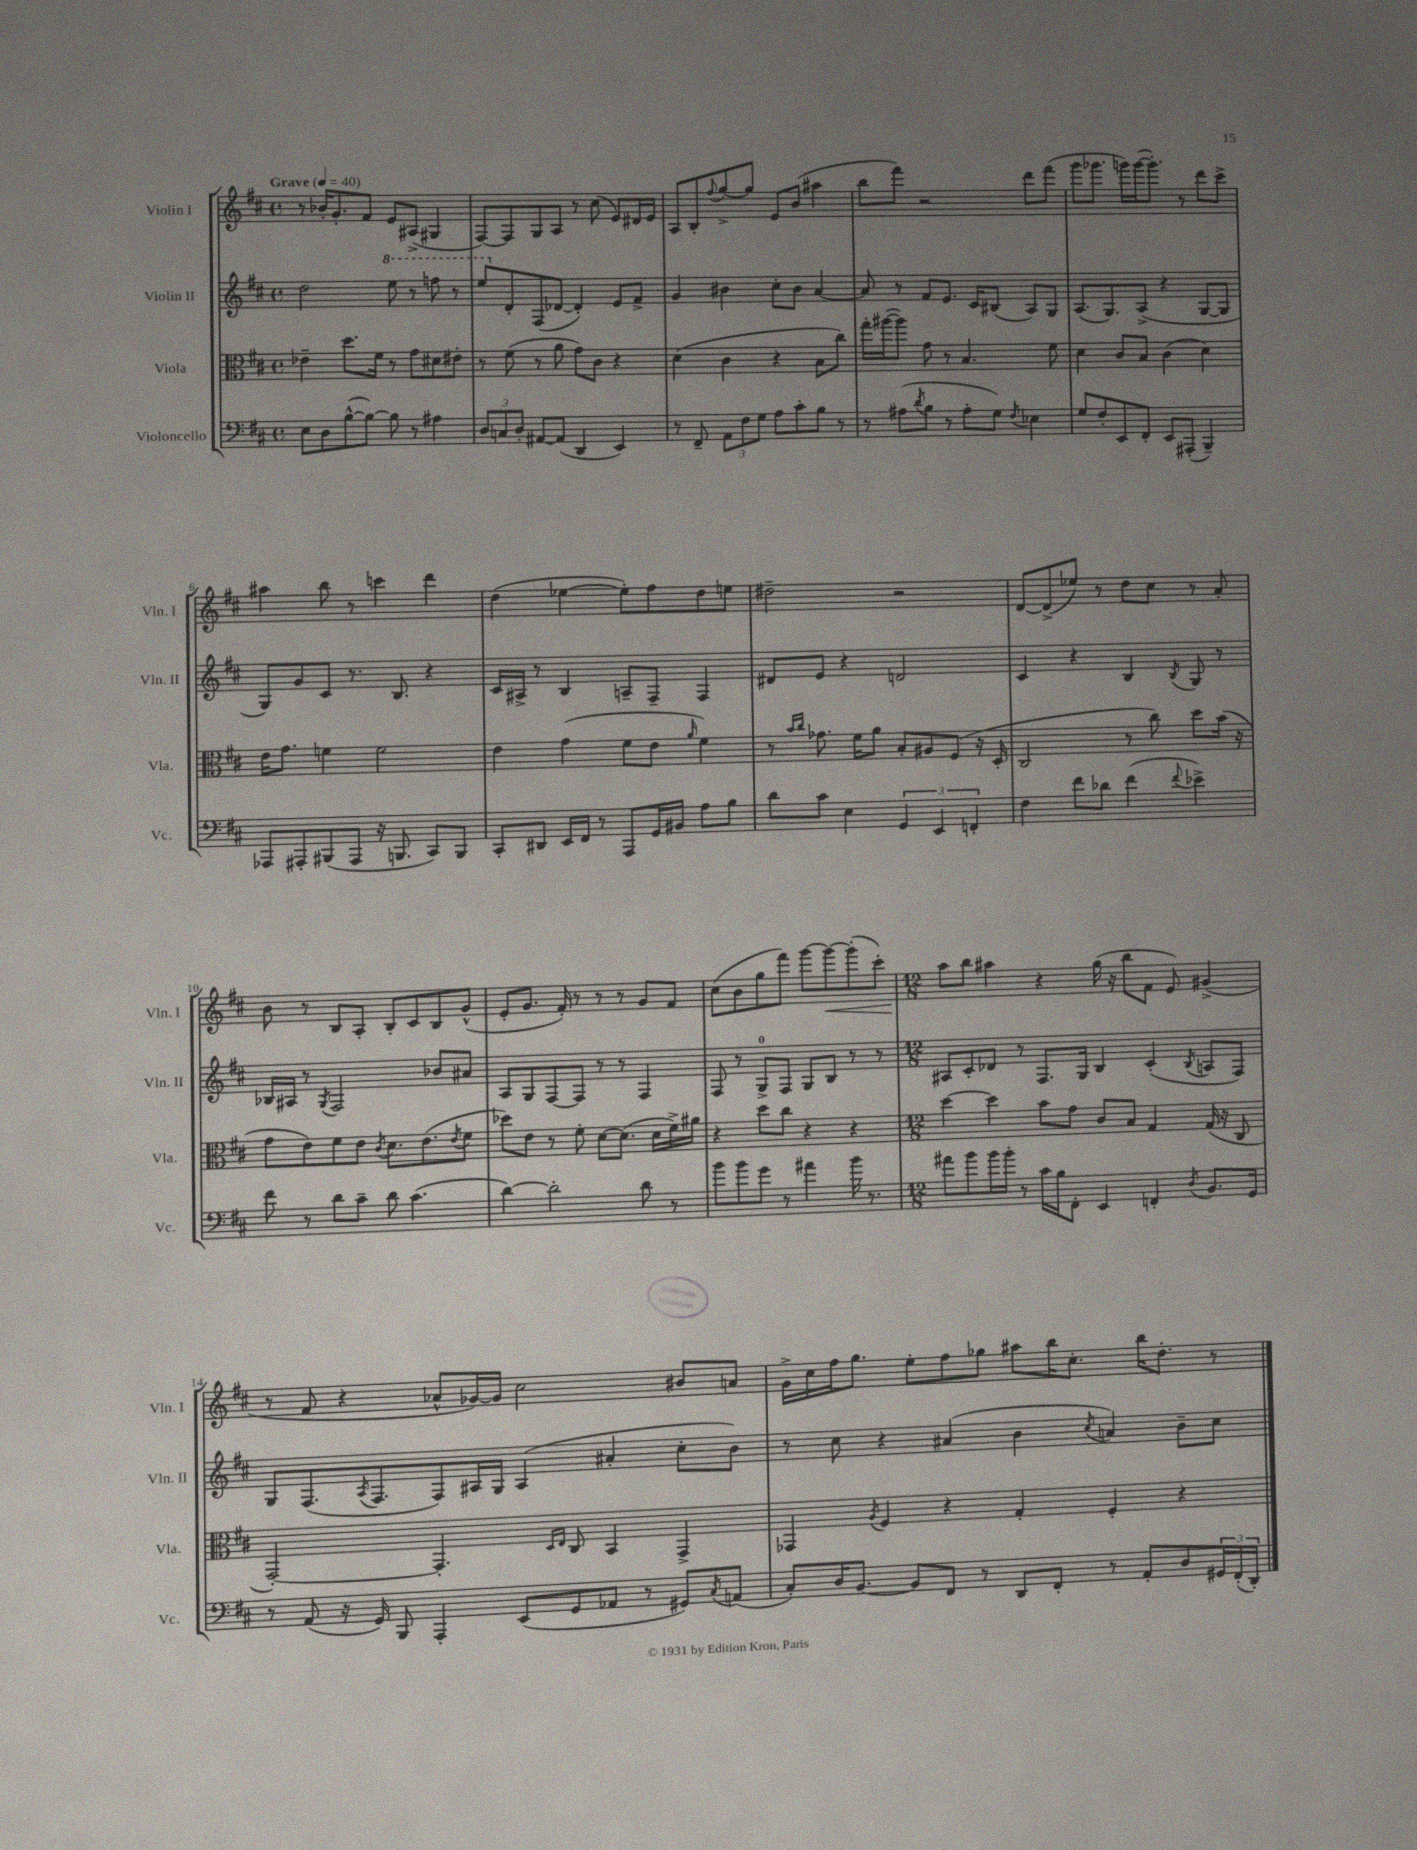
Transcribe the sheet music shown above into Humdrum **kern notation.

**kern	**kern	**kern	**kern	**dynam
*part4	*part3	*part2	*part1	*part1
*staff4	*staff3	*staff2	*staff1	*staff1
*I"Violoncello	*I"Viola	*I"Violin II	*I"Violin I	*
*I'Vc.	*I'Vla.	*I'Vln. II	*I'Vln. I	*
*clefF4	*clefC3	*clefG2	*clefG2	*
*k[f#c#]	*k[f#c#]	*k[f#c#]	*k[f#c#]	*
*M4/4	*M4/4	*M4/4	*M4/4	*
*met(c)	*met(c)	*met(c)	*met(c)	*
*MM40	*MM40	*MM40	*MM40	*
=1	=1	=1	=1	=1
!	!	!	!LO:TX:a:B:t=Grave	!
8E\L	4e-X~\	2dd\	8r	.
8D\	.	.	16b-X'/KL	.
.	.	.	8.g'/	.
([8B^^\	8.dd\L	.	.	.
8B\J_)	.	.	8f#/J	.
.	16f#\Jk	.	.	.
*	*	*8va	*	*
8B\]	8r	8eee\	8e/L	.
8r	8g\L	8r	(8A#X^/J	.
4A#X\	8d#X\	8fffn\	4G#X/	.
.	8e#X'\J	8r	.	.
=2	=2	=2	=2	=2
12D/L	8r	8eee/L	[8F#/L)	.
12Cn/	.	.	.	.
*	*	*X8va	*	*
.	(8f#\	8d'/	8F#/]	.
12D'/J	.	.	.	.
[8AA#X/L	8r	(8F#/	8G/	.
(8AA#/J]	8a\	[8d-X/J	8A/J	.
4DD/	8g\L)	4d-'/])	8r	.
.	8c#\J	.	(8cc#\	.
4EE/)	4r	8e/L	8e/L)	.
.	.	8f#^/J	16d#X/L	.
.	.	.	16e/JJ	.
=3	=3	=3	=3	=3
8r	(4d\	4g/	8A/L	.
8FF#~/	.	.	8B'/	.
.	.	.	8qqff#/	.
12AA\L	4c#\	4b#X\	[8gg^/	.
12F#\	.	.	.	.
.	.	.	8gg/J]	.
12G\J	.	.	.	.
8A\L	4r	8cc#'\L	8e/L	.
8c#'\	.	8b#\J	(8b/J	.
8B\J	8B\L	[4a/	4aa#X\	.
8r	8cc#\J)	.	.	.
=4	=4	=4	=4	=4
8r	16gg'\LL	8a/]	8bb\L	.
.	([16aa#X\J	.	.	.
(8A#X\L	8aa#\J])	8r	8fff#\J)	.
8qd/	.	.	.	.
8B\J	8g\	8f#/L	2r	.
8r	8r	8.e/J	.	.
8A#'\L	4.B/	.	.	.
.	.	16c#/KL	.	.
8G\J)	.	(8B#X/J	.	.
8qF#/	.	.	.	.
4E-X\	.	8A/L)	8ddd\L	.
.	8f#\	8G/J	(8fff#\J	.
=5	=5	=5	=5	=5
8G/L	4d\	(8.A/L	8ggg\L	.
8F#'/	.	.	8.ggg-X\J	.
.	.	8.G/)	.	.
8EE/	8c#/L	.	.	.
.	.	.	16gggn\LL)	.
8FF#'/J	8B/J	(8A^/J	([16ggg\J	.
.	.	.	8.ggg'\J])	.
8EE/L	(4c#\	4r	.	.
(8AAA#X'/J	.	.	8r	.
4BBB~/)	4d\)	[8G/L	8ddd\L	.
.	.	8G/J]	8ccc#^\J	.
!!LO:LB:g=z
=6	=6	=6	=6	=6
8AAA-X/L	16e\KL	8G/L)	4aa#X\	.
.	8.g\J	.	.	.
8AAA#X'/	.	8g/	.	.
(8BBB#X/	4fn\	8c#/J	8bb\	.
8AAA#/J	.	8.r	8r	.
16r	2f\	.	4cccn\	.
8.BBBn/	.	8.B/	.	.
8CC#/L)	.	4r	4ddd\	.
8BBB/J	.	.	.	.
=7	=7	=7	=7	=7
8CC#'/L	4e\	16c#/LL	(4dd\	.
.	.	16A#X^/JJ	.	.
8DD#X/J	.	8r	.	.
16EE/LL	(4g\	4B/	[4ee-X\	.
16FF#/JJ	.	.	.	.
8r	.	.	.	.
8AAA/L	8f#\L	8An~/L	8ee-'\L])	.
16GG/L	8e\J	8F#~/J	8ff#\	.
16BB#X/JJ	.	.	.	.
.	16qqa/	.	.	.
8A\L	4f#\)	4F#/	8dd\	.
8B\J	.	.	8een\J	.
=8	=8	=8	=8	=8
8d\L	8r	8d#X/L	2dd#X~\	.
.	16qqb/LL	.	.	.
.	16qqcc#/JJ	.	.	.
8c#\J	8.g-X\	8e/J	.	.
4E\	.	4r	.	.
.	16f#\KL	.	.	.
.	8a\J	.	.	.
6GG/	8B'/L	2dn/	2r	.
.	8A#X/	.	.	.
6EE/	.	.	.	.
.	(8F#/J	.	.	.
6FFn'/	.	.	.	.
.	16r	.	.	.
.	16D'/	.	.	.
=9	=9	=9	=9	=9
4F#\	2C#/	4c#/	[8d/L	.
.	.	.	(8d^/]	.
8f#\L	.	4r	8ee-X/J)	.
8d-X\J	.	.	8r	.
(4f#\	8r	4B/	8dd\L	.
.	8cc#\)	.	8cc#\J	.
8qqf#/	.	8qB/	.	.
4e-X^\)	8dd\L	8G/	8r	.
.	(16b\Jk	8r	8a'/	.
.	16r	.	.	.
!!LO:LB:g=z
=10	=10	=10	=10	=10
8f#\	8g\L	16B-X/LL	8b\	.
.	.	16A#X/JJ	.	.
8r	8e\)	8r	8r	.
.	.	8qG/	.	.
8d\L	8f#\	2F#/	8B/L	.
8c#~\J	8e\J	.	8A'/J	.
.	8qc#/	.	.	.
8d\	8.d\L	.	8B'/L	.
(4.c#\	.	.	8c#/	.
.	(8.e\	.	.	.
.	.	8b-X/L	8B/	.
.	8qe/	.	.	.
.	8f#\J	8a#X/J	(8g^^/J	.
=11	=11	=11	=11	=11
[4d\)	8dd-X\L)	8A/L	8e'/L	.
.	8e\J	8G/	8.g/J	.
2d'\]	8r	[8F#/	.	.
.	.	.	16f#'/)	.
.	8f#'\	8F#/J]	8r	.
.	[8d\L	8r	8r	.
.	(8.d\J]	8r	8r	.
8d\	.	4F#/	8g/L	.
.	16d\LL	.	.	.
8r	16f#^\)	.	8f#/J	.
.	16a#X\JJ	.	.	.
=12	=12	=12	=12	=12
8b\L	4r	8F#/	(8cc#\L	.
8b\	.	8r	8b\	.
8g\J	8dd\L	8G^/L	8gg\	.
8r	8cc#\J	8F#/J	8fff#\J)	.
4a#X\	4r	8G/L	[8ggg\L	.
!	!	!	!	!LO:HP:b
.	.	8B/J	8ggg\_	<
16b\	4r	8r	(8ggg'\]	.
8.r	.	.	.	.
.	.	8r	8ccc#'\J)	.
=13	=13	=13	=13	=13
*M12/8	*M12/8	*M12/8	*M12/8	*
8a#X\L	[4dd\	8A#X/L	8aa\L	.
8b\	.	8c#'/	8bb\J	[
16b\L	4dd\]	8d-X/J	4aa#X\	.
16b'\JJ	.	.	.	.
8r	.	8r	.	.
16c#\LL	8b\L	8.F#/L	4r	.
16B\J	.	.	.	.
8FF#'\J	8g\J	.	.	.
.	.	16G/Jk	.	.
4EE/	8c#/L	4B/	(16gg\	.
.	.	.	16r	.
.	8B/J	.	8bb\L	.
4FFn'/	4G/	(4c#'/	8f#\J	.
.	.	.	8e/)	.
8qD/	.	8qB/	.	.
8.BB/L	(16G/	8An/L	(4g#X^/	.
.	16r	.	.	.
.	8C#/	8F#/J)	.	.
16GG/Jk	.	.	.	.
!!LO:LB:g=z
=14	=14	=14	=14	=14
8r	[2GG'/)	8G/L	8r	.
(8AA/	.	(8.F#/	8f#/	.
16r	.	.	4r	.
.	.	8qA/	.	.
16GG/)	.	8.F#/	.	.
8BBB/	.	.	.	.
4AAA'/	4.GG'/]	8F#/)	8a-X^^/L	.
.	.	16A#X/L	[16g-X/L)	.
.	.	16G/JJ	16g-/JJ]	.
(8EE/L	.	(4A#/	2cc#\	.
.	16qqD/LL	.	.	.
.	16qqE/JJ	.	.	.
8GG/	8C#/	.	.	.
8AA-X/J	4BB/	4a#X'/	.	.
8r	.	.	.	.
8GG#X/L)	4GG^/	8cc#'\L	8b#X/L	.
8qC#/	.	.	.	.
(8AAn/J	.	8b\J)	8an/J	.
=15	=15	=15	=15	=15
8C#'/L)	4GG-X/	8r	16g^\LL	.
.	.	.	16cc#\	.
16D/K	.	8cc#\	16ff#\J	.
[8.BB/J	.	.	8.gg\J	.
.	8qA/	.	.	.
.	4F#/	4r	.	.
8BB/L]	.	.	8ee'\L	.
8FF#/J	4r	(4a#X/	8ff#\	.
8r	.	.	8gg-X\J	.
8DD/L	4G'/	4b\	8aa#X\L	.
8FF#'/J	.	.	16bb\K	.
.	.	.	8.cc#'\J	.
.	.	8qcc#/	.	.
8r	4F#'/	4an/)	.	.
8AA'/L	.	.	16bb\KL	.
.	.	.	8.dd'\J	.
8D/	4r	8b~\L	.	.
24GG#X/L	.	8cc#\J	8r	.
(24FF#'/	.	.	.	.
24DD'/JJ)	.	.	.	.
==	==	==	==	==
*-	*-	*-	*-	*-
